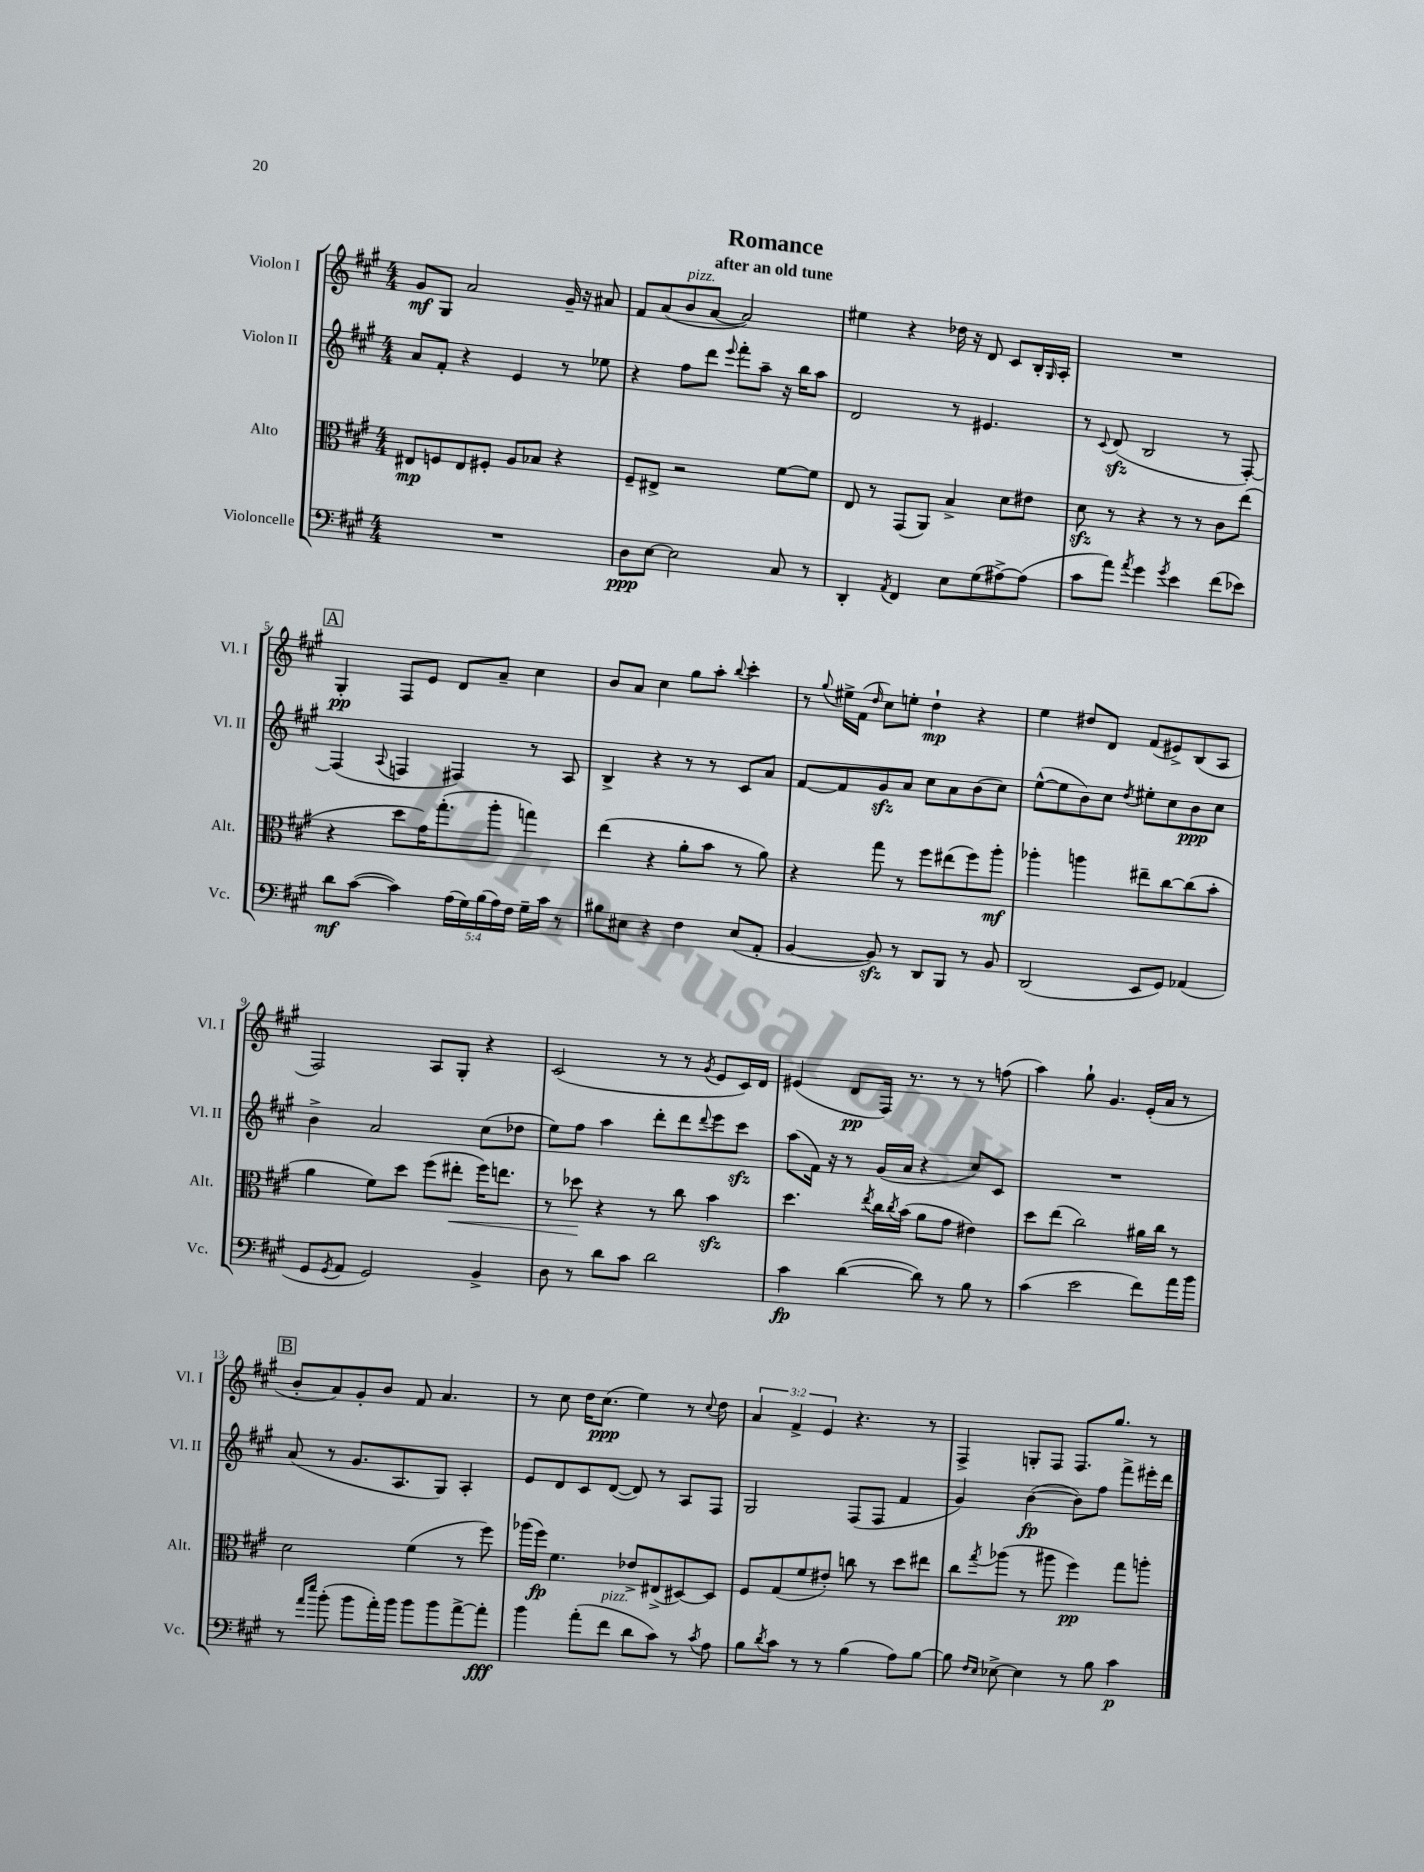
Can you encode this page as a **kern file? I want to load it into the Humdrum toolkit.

**kern	**kern	**kern	**kern
*staff4	*staff3	*staff2	*staff1
*clefF4	*clefC3	*clefG2	*clefG2
*k[f#c#g#]	*k[f#c#g#]	*k[f#c#g#]	*k[f#c#g#]
*M4/4	*M4/4	*M4/4	*M4/4
1r	8E#/L	8a/L	8g#/L
.	8F/	8f#'/J	8G#/J
.	8E#/	4r	2a/
.	8F#'/J	.	.
.	8A/L	4e/	.
.	8B-/J	.	.
.	4r	8r	16g#~/
.	.	.	16r
.	.	8ee-\	8a#/
=	=	=	=
8D\L	8F#~/L	4r	8f#/L
[8E\J	8E#^/J	.	(8a/
2E\]	2r	8ff#\L	8b/
.	.	8ddd\J	[8a/J
.	.	8qqeee/	.
.	.	8fff#'\L	2a/])
.	.	8aa~\J	.
8C#/	[8f#\L	16r	.
.	.	16bb\LK	.
8r	8f#\]J	8aa\J	.
=	=	=	=
4DD'/	8E/	2d/	4ee#\
.	8r	.	.
8qAA/	.	.	.
4FF#/	(8GG#/L	.	4r
.	8AA/J)	.	.
8E\L	4B^/	8r	16dd-\
.	.	.	16r
(8G#\	.	4.e#/	8d/
[8A#^\)	8d\L	.	8c#/L
(8A#\]J	8e#\J	.	16B'/L
.	.	.	16qqG#/
.	.	.	16A'/JJ
=	=	=	=
8c#\L	8d\	8r	1r
.	.	8qqc#/	.
8a\J)	8r	(8d/	.
8qa/	.	.	.
4g#\	4r	2B/	.
8qg#/	.	.	.
4e\	8r	.	.
.	8r	.	.
(8f#\L	8c#\L	8r	.
8e-\J)	(8ee\J	[8F#'/)	.
=	=	=	=
8d\L	4r	(4F#/]	4G#'/
([8c#\J	.	.	.
.	.	8qqA/	.
4c#\])	8dd\L	4F/	8F#/L
.	16g#\K)	.	8e/J
.	(8.gg#'\	.	.
(20A\LL	.	4F#/)	8d/L
20G#\)	.	.	.
(20B\	.	.	.
.	8aa'\J	.	8a~/J
20A\)	.	.	.
20F#\JJ	.	.	.
16G#~\LL	4gg\)	8r	4cc#\
16c#\JJ	.	.	.
8r	.	8A/	.
=	=	=	=
8B#\L	(4ee\	4B^/	8b/L
8E#\J	.	.	8a/J
4r	4r	4r	4cc#\
4F#\	8a'\L	8r	8gg#\L
.	8b\J	8r	8aa'\J
.	.	.	8qqbb/
(8E#/L	8r	8c#/L	4ccc#'\
8AA'/J	8a\)	8a/J	.
=	=	=	=
[4BB/	4r	[8f#/L	8r
.	.	.	8qqgg#/
.	.	8f#/]	16ee#^\LL
.	.	.	(16f#\JJ
.	.	.	16qqdd/
8BB/])	8gg#\	8g#/	8cc#\L)
8r	8r	8a/J	8ee'\J
8DD/L	8ff#\L	8cc#\L	4dd`\
8BBB/J	(8ee#\	8a\	.
8r	8ff#\)	(8b\	4r
8BB/	8aa'\J	8cc#\J)	.
=	=	=	=
(2DD/	4aa-'\	([8ee^^\L	4ee\
.	.	8ee\]	.
.	4aa\	8b\)	8dd#/L
.	.	8cc#\J	8d/J
.	.	8qdd/	.
8EE/L	8ee#~\L	8ee#'\L	(8f#/L
8GG#/J)	[8cc#\	8cc#\	8e#^/)
(4AA-/	(8cc#\]	8b\	(8B/
.	8b'\J	8cc#\J	8A/J
=	=	=	=
8GG#/L	4a\	4b^\	2F#/)
8qGG#/	.	.	.
8AA/J	.	.	.
2GG#/)	8f#\L)	2a/	.
.	8dd\J	.	.
.	(8ff#\L	.	8A/L
.	8ee#'\J	.	8G#'/J
4BB^/	16ff#\LK)	(8cc#\L	4r
.	8.ee\J	.	.
.	.	8dd-\J	.
=	=	=	=
8D\	8r	8ee\L)	(2c#/
8r	8dd-\	8ff#\J	.
8d\L	4r	4aa\	.
8c#\J	.	.	.
2d\	8r	8ddd'\L	8r
.	8cc#\	8ddd\	8r
.	.	8qqddd/	8qg#/
.	4b\	8eee\	8e/L
.	.	8ccc#\J	16c#/L)
.	.	.	16d/JJ
=	=	=	=
4c#\	4.dd\	(8aa\L	(4e#/
.	.	16f#\Jk)	.
.	.	16r	.
([4d\	.	8r	8d/L
.	8qee/	.	.
.	16cc#\LL	(16g#/LL	16F#/Jk)
.	8qcc#/	.	.
.	(16b\JJ	16a/JJ	8.r
8d\])	8a\L	4r	.
8r	8g#\J	.	8r
8B\	4e#\)	8cc#/L)	8r
8r	.	8c#/J	(8ff\
=	=	=	=
(4c#\	8dd\L	1r	4aa\)
.	(8ee\J	.	.
2e\	2cc#\)	.	8gg#`\
.	.	.	4.g#/
8f#\L)	16a#\LL	.	(16e'/LL
.	16cc#\JJ	.	16a/JJ
16a\L	8r	.	8r
16b\JJ	.	.	.
=	=	=	=
8r	2d\	(8a/	8b'/L
16qqa/LL	.	.	.
16qqee/JJ	.	.	.
(8b'\	.	8r	8a/)
8b\L	.	8.g#/L	8g#'/
16a'\L)	.	.	8b/J
16b\JJ	.	8.A/	.
8b\L	(4f#\	.	8f#/
8b\	.	8G#/J)	4.a/
[8a^\	8r	4A'/	.
8a'\]J	8ff#\)	.	.
=	=	=	=
4b\	(16aa-\LL	8e/L	8r
.	16ff#\JJ)	.	.
.	4.f#\	8d/	8cc#\
(8a'\L	.	8c#/	16dd\LK
.	.	.	(8.cc#\J
8f#\J	.	([8d/J	.
8d\L	8e-^/L	8d/])	4ee\)
8c#\J)	(8E#^/	8r	.
8r	[8D#/)	8A/L	8r
8qc#/	.	.	8qqcc#/
8A\	8D#/]J	8F#/J	8dd\
=	=	=	=
8B\L	8F#/L	2G#/	6a/
8qd/	.	.	.
8c#\J	(8G#/	.	.
.	.	.	6f#^/
8r	8f#/	.	.
.	.	.	6e/
8r	8e#'/J)	.	.
(4B\	8cc\	(8F#/L	4.r
.	8r	8F#/J	.
8A\L)	8dd\L	4f#/	.
[8B\J	8ee#\J	.	8r
=	=	=	=
8B\]	8cc#\L	4g#/)	4F#^/
16qqF#/LL	.	.	.
16qqE/JJ	8qgg#/	.	.
[8E-^\	(8aa-\J	.	.
4E-\]	8r	([4b\	8G'/L
.	8aa#\	.	8F#/J
8r	4ff#\)	8b\]L)	8.F#/L
8B\	.	8ff#\J	.
.	.	.	8.gg#/J
4c#\	8gg#\L	8fff#^\L	.
.	8aa'\J	16eee#'\L	8r
.	.	16ddd\JJ	.
==	==	==	==
*-	*-	*-	*-
